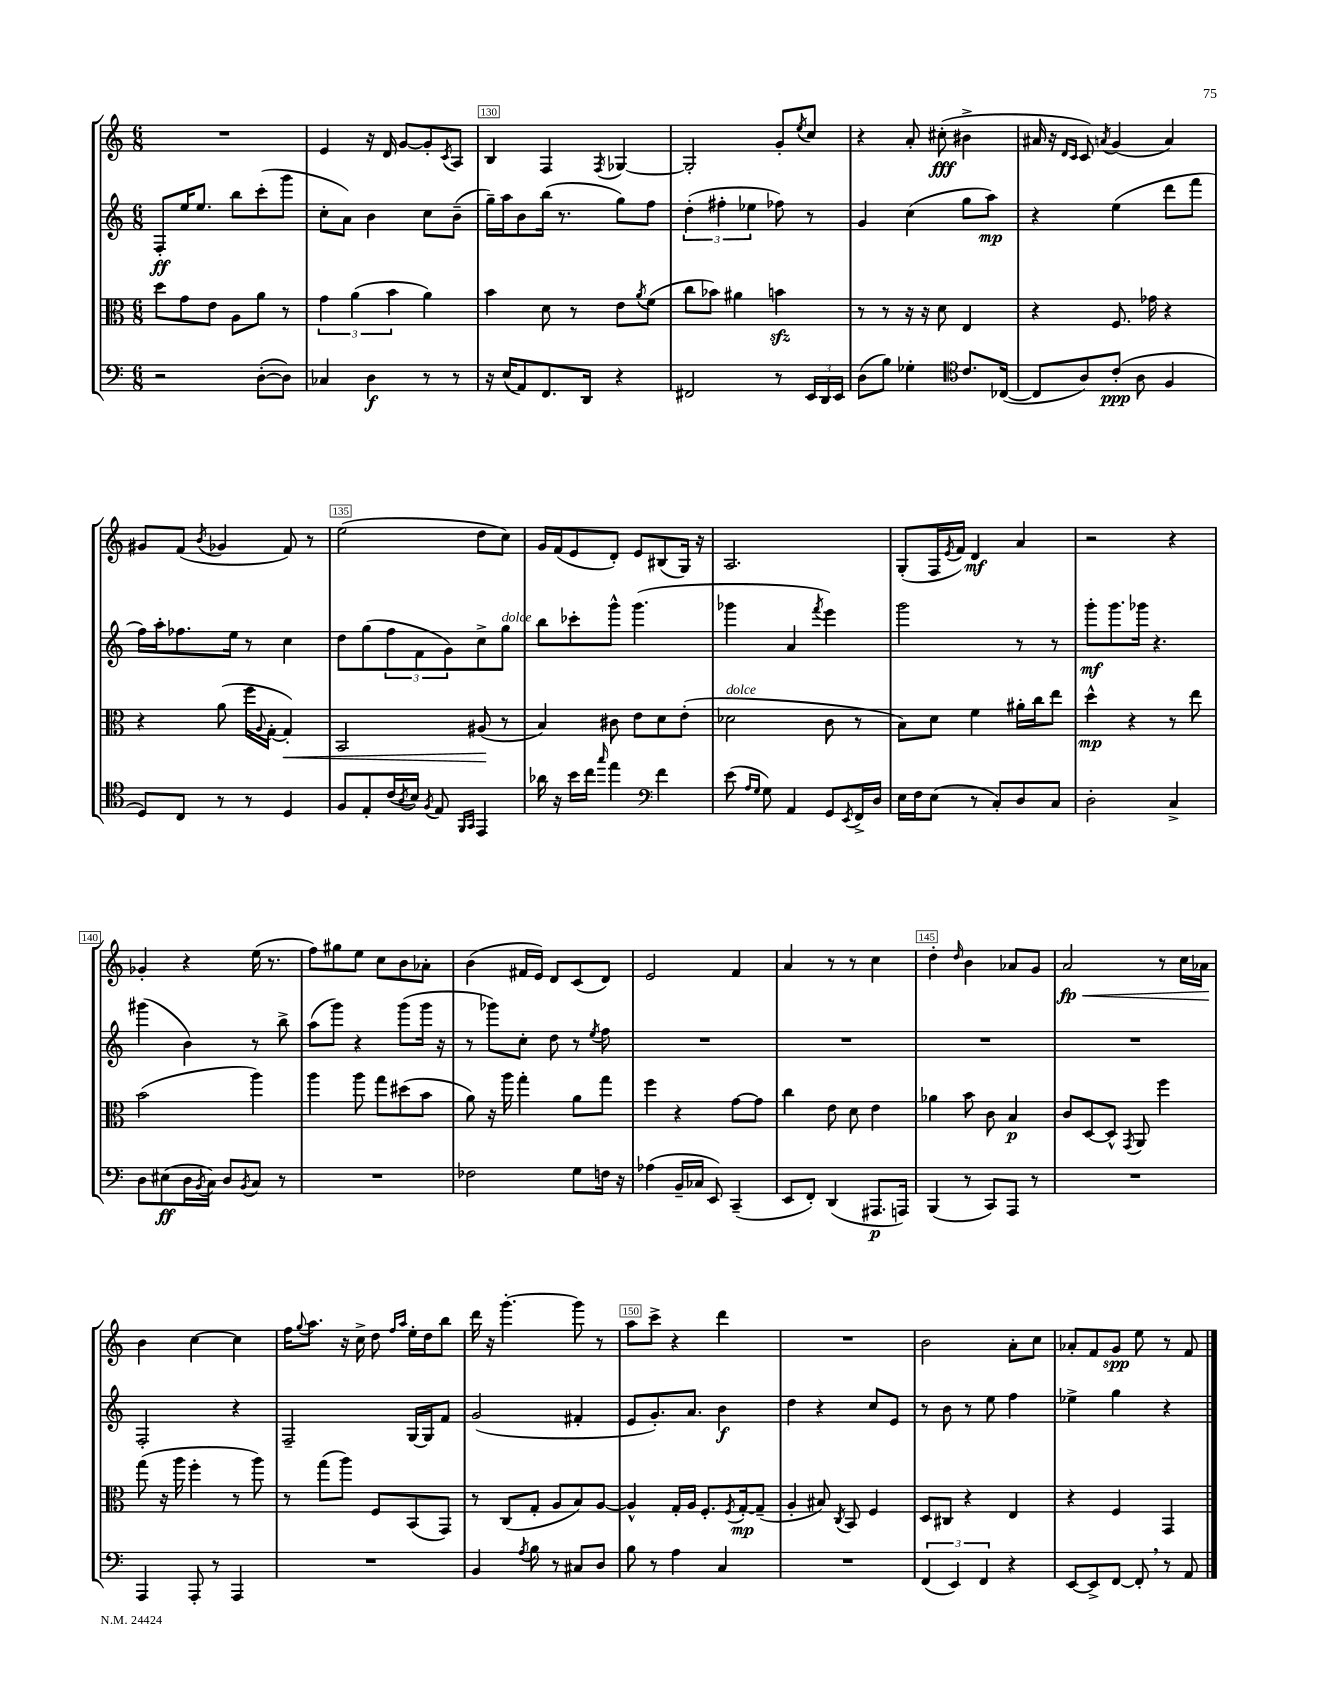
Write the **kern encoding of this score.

**kern	**kern	**kern	**kern
*staff4	*staff3	*staff2	*staff1
*clefF4	*clefC3	*clefG2	*clefG2
*k[]	*k[]	*k[]	*k[]
*M6/8	*M6/8	*M6/8	*M6/8
2r	8dd	8F'	2.r
.	8g	16ee	.
.	.	8.ee	.
.	8e	.	.
.	8A	8bb	.
([8D'	8a	(8ccc'	.
8D])	8r	8ggg	.
=	=	=	=
4C-	6g	8cc'	4e
.	.	8a)	.
.	(6a	.	.
4D	.	4b	16r
.	.	.	16d
.	6b	.	.
.	.	.	[8g
8r	4a)	8cc	8g']
.	.	.	8qc
8r	.	(8b~	8A
=	=	=	=
16r	4b	16gg~)	4B
(16E	.	16aa	.
8AA)	.	8b	.
8.FF	8d	(16bb	4F
.	.	8.r	.
.	8r	.	.
16DD	.	.	.
.	.	.	8qF
4r	8e	8gg)	[4G-
.	8qa	.	.
.	(8f	8ff	.
=	=	=	=
2FF#	8cc	(6dd'	2G-']
.	8b-)	.	.
.	.	6ff#'	.
.	4a#	.	.
.	.	6ee-	.
8r	4b	8ff-)	8g'
.	.	.	8qee
24EE	.	8r	8cc
24DD	.	.	.
24EE	.	.	.
=	=	=	=
(8D	8r	4g	4r
8B)	8r	.	.
4G-'	16r	(4cc	8a'
.	16r	.	.
.	8d	.	(8cc#'
*clefC4	*	*	*
8.c	4E	8gg	4b#^
.	.	8aa)	.
([16C-	.	.	.
=	=	=	=
8C-]	4r	4r	16a#
.	.	.	16r
.	.	.	16qqd
.	.	.	16qqc
8A)	.	.	8c)
.	.	.	8qa
(8c'	8.F	(4ee	(4g
8A	.	.	.
.	16g-	.	.
4F	4r	8ddd	4a)
.	.	8fff	.
=	=	=	=
8D)	4r	16ff)	8g#
.	.	16aa'	.
8C	.	8.ff-	(8f
.	.	.	8qb
8r	(8a	.	4g-
.	.	16ee	.
8r	16ff	8r	.
.	8qqA	.	.
.	[16G'	.	.
4D	4G'])	4cc	8f)
.	.	.	8r
=	=	=	=
8F	2BB	8dd	(2ee
8E'	.	(8gg	.
(16c	.	12ff	.
8qA	.	.	.
16B)	.	.	.
.	.	12f	.
8qF	.	.	.
8E	.	.	.
.	.	12g)	.
16qqFF	.	.	.
16qqGG	.	.	.
4EE	(8A#	8cc^	8dd
.	8r	8gg	8cc)
=	=	=	=
16a-	4B)	8bb	16g
16r	.	.	(16f
16b	.	8ccc-'	8e
16cc	.	.	.
16qqgg	.	.	.
4ee	8c#	8ggg^^	8d')
.	8e	(4.ggg	8e
*clefF4	*	*	*
4f	8d	.	(8B#
.	(8e'	.	16G)
.	.	.	16r
=	=	=	=
(8e	2d-	4ggg-	2.A
16qqA	.	.	.
16qqG	.	.	.
8G)	.	.	.
4AA	.	4a	.
.	.	8qfff	.
8GG	8c	4eee)	.
8qEE	.	.	.
16FF^	8r	.	.
16D	.	.	.
=	=	=	=
16E	8B)	2ggg	(8G'
16F	.	.	.
(8E	8d	.	16F
.	.	.	8qe
.	.	.	16f)
8r	4f	.	4d
8C')	.	.	.
8D	16a#'	8r	4a
.	16cc	.	.
8C	8ee	8r	.
=	=	=	=
2D'	4dd^^	8ggg'	2r
.	.	8.ggg	.
.	4r	.	.
.	.	16ggg-	.
.	.	4.r	.
4C^	8r	.	4r
.	8ee	.	.
=	=	=	=
8D	(2b	(4ggg#	4g-'
(8E#	.	.	.
16D	.	4b)	4r
8qBB	.	.	.
16C)	.	.	.
8D	.	.	.
8qBB	.	.	.
8C	4aa)	8r	(16ee
.	.	.	8.r
8r	.	8bb^	.
=	=	=	=
2.r	4aa	(8aa	8ff)
.	.	8ggg)	8gg#
.	8aa	4r	8ee
.	8gg	.	8cc
.	(8dd#	(8ggg	8b
.	8b	16ggg	8a-'
.	.	16r	.
=	=	=	=
2F-	8a)	8r	(4b
.	16r	8ggg-)	.
.	16aa	.	.
.	4gg'	8cc'	16f#
.	.	.	16e)
.	.	8dd	8d
8G	8a	8r	(8c
.	.	8qee	.
16F	8gg	8ff	8d)
16r	.	.	.
=	=	=	=
(4A-	4ff	2.r	2e
16BB~	4r	.	.
16C-	.	.	.
8EE)	.	.	.
(4CC~	[8g	.	4f
.	8g]	.	.
=	=	=	=
8EE	4cc	2.r	4a
8FF')	.	.	.
(4DD	8e	.	8r
.	8d	.	8r
8.AAA#	4e	.	4cc
16AAA)	.	.	.
=	=	=	=
(4BBB	4a-	2.r	4dd'
.	.	.	16qqdd
8r	8b	.	4b
8CC)	8c	.	.
8AAA	4B	.	8a-
8r	.	.	8g
=	=	=	=
2.r	8c	2.r	2a
.	[8D	.	.
.	8D^^]	.	.
.	8qGG	.	.
.	8AA	.	.
.	4ff	.	8r
.	.	.	16cc
.	.	.	16a-
=	=	=	=
4AAA	(8gg	2F'	4b
.	16r	.	.
.	16aa	.	.
8AAA'	4ff'	.	[4cc
8r	.	.	.
4AAA	8r	4r	4cc]
.	8aa)	.	.
=	=	=	=
2.r	8r	2F~	16ff
.	.	.	8qqgg
.	.	.	8.aa
.	(8gg	.	.
.	8aa)	.	16r
.	.	.	16cc^
.	8F	.	8dd
.	.	.	16qqff
.	.	.	16qqaa
.	(8BB	[16G	16ee'
.	.	16G]	16dd
.	8GG)	8f	8bb
=	=	=	=
4BB	8r	(2g	16ddd
.	.	.	16r
.	(8C	.	[4.ggg'
8qA	.	.	.
8B	8G'	.	.
8r	8A	.	.
8C#	8B)	4f#'	8ggg]
8D	[8A	.	8r
=	=	=	=
8B	4A^^]	8e	8aa
8r	.	8.g')	8ccc^
4A	16G'	.	4r
.	16A	8.a	.
.	8.F'	.	.
4C	.	4b	4ddd
.	8qF	.	.
.	[16G'	.	.
.	(8G~]	.	.
=	=	=	=
2.r	4A'	4dd	2.r
.	8B#)	4r	.
.	8qC	.	.
.	8BB	.	.
.	4F	8cc	.
.	.	8e	.
=	=	=	=
(6FF	8D	8r	2b
.	8C#	8b	.
6EE)	.	.	.
.	4r	8r	.
6FF	.	.	.
.	.	8ee	.
4r	4E	4ff	8a'
.	.	.	8cc
=	=	=	=
[8EE	4r	4ee-^	8a-'
8EE^]	.	.	8f
[8FF	4F	4gg	8g
8FF']	.	.	8ee
8r	4GG	4r	8r
8AA	.	.	8f
==	==	==	==
*-	*-	*-	*-
